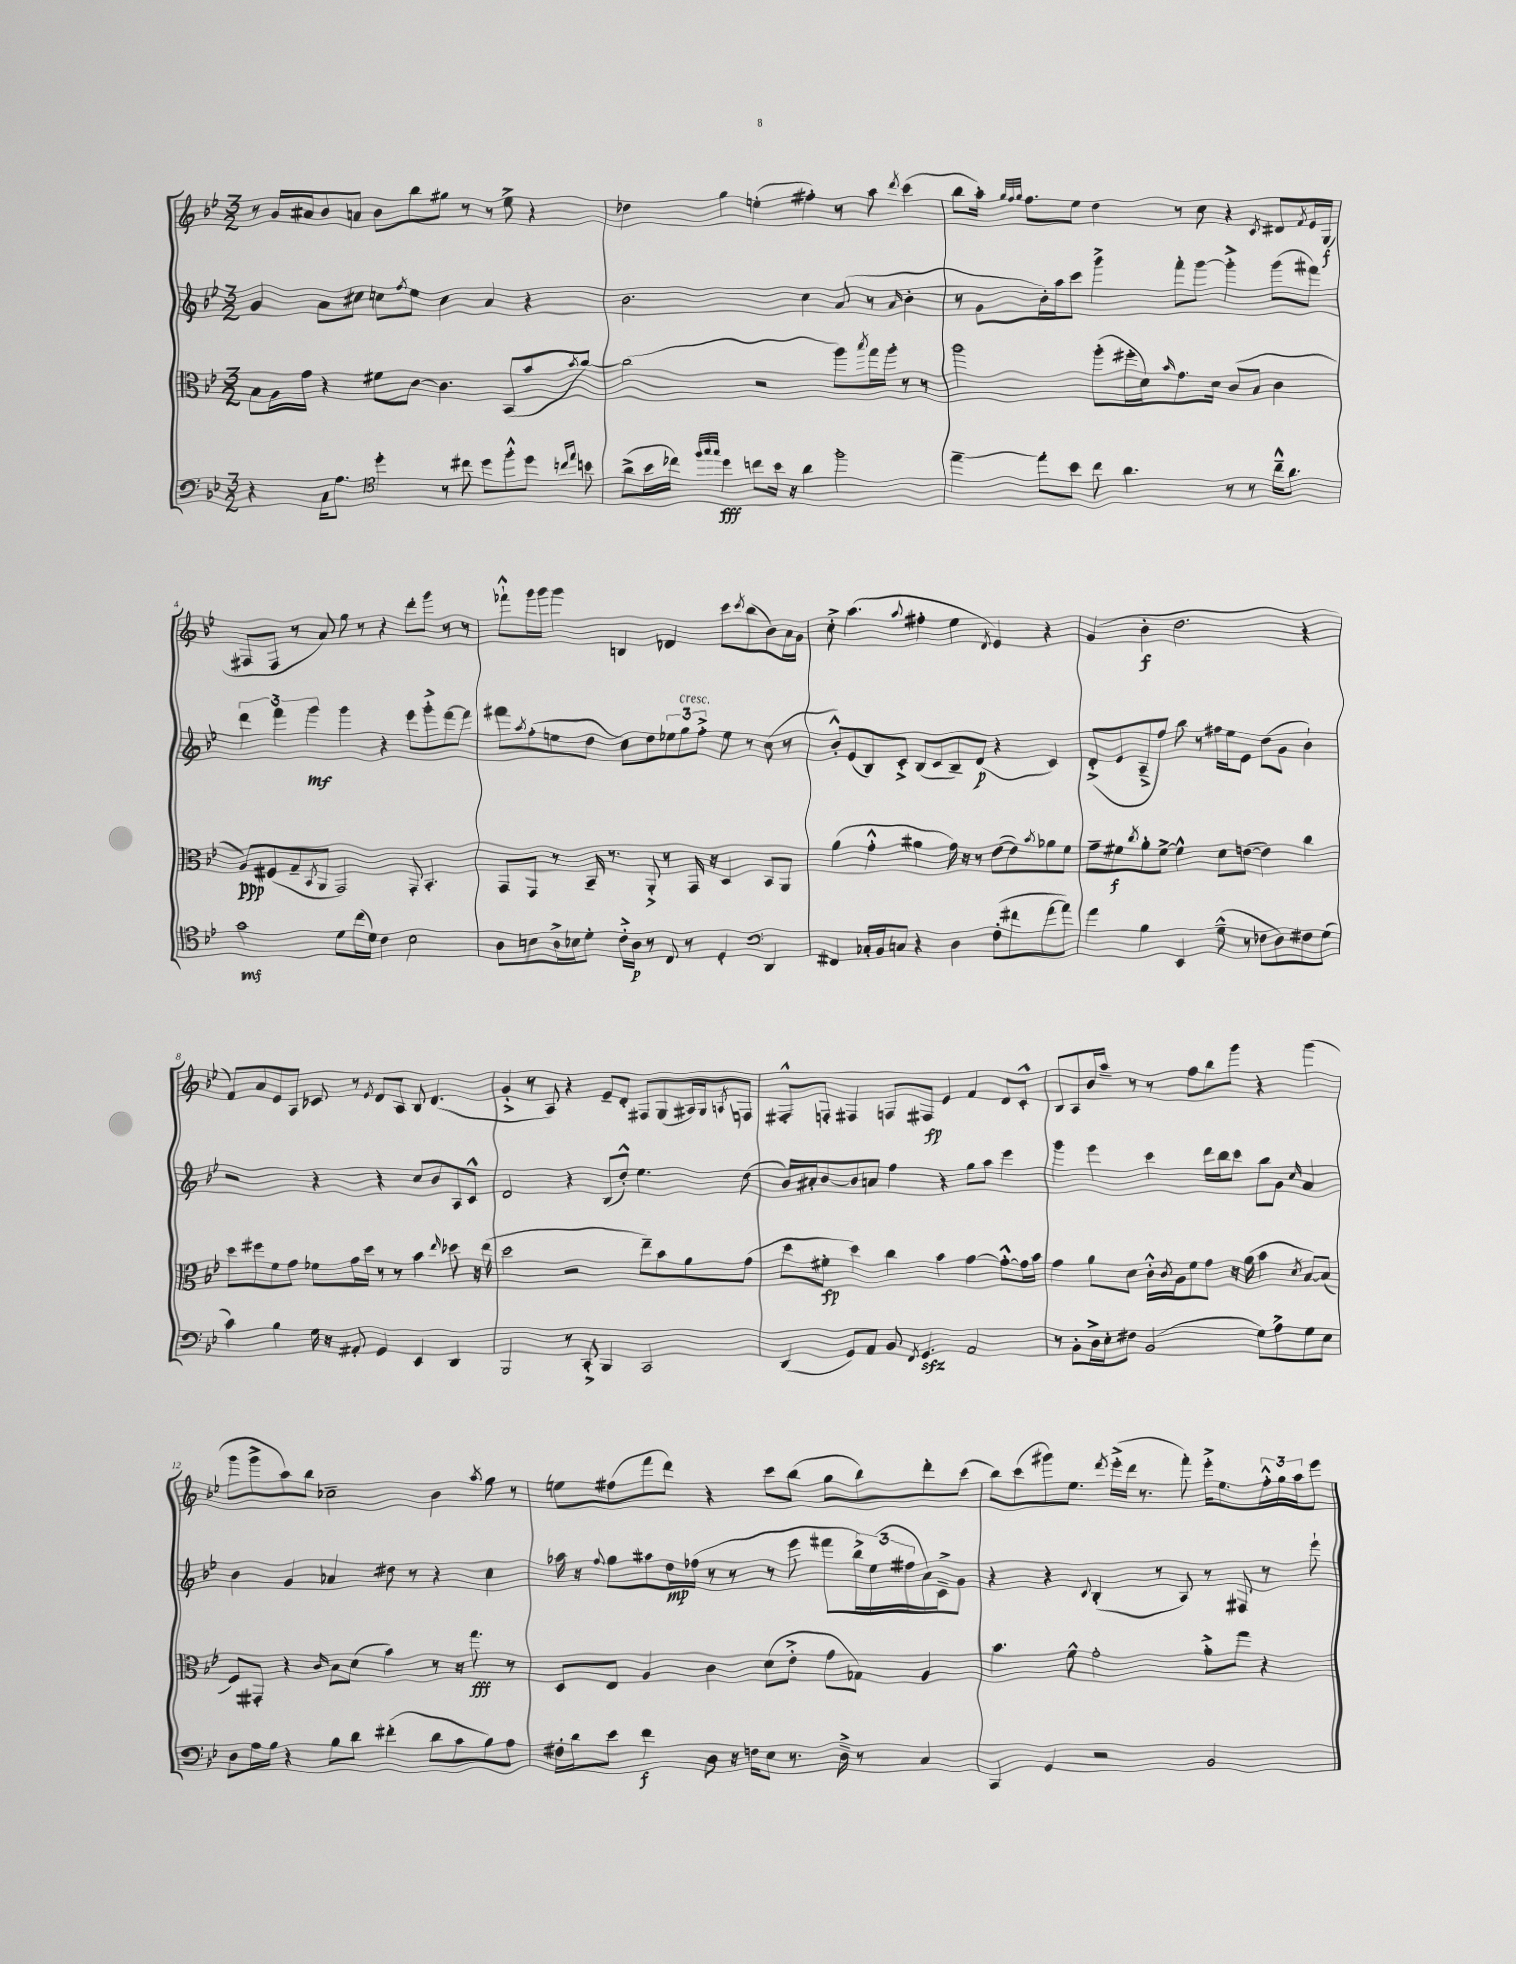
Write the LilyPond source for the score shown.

<<
\new StaffGroup <<
\new Staff = "s0" {
    \clef treble \key bes \major \numericTimeSignature \time 3/2
    r8 g'16 ais'16 bes'8 a'8 bes'8 bes''8 gis''8 r8 r8 ees''8-> r4 |
    des''4 g''4 e''4-.( fis''4-.) r8 a''8 \acciaccatura { d'''8 } c'''4( |
    bes''8 a''16-.) \grace { g''32 f''32 g''32 } f''8. ees''8 d''4 r8 c''8 r4 \acciaccatura { c'8 } dis'8 \acciaccatura { f'8 } ees'16 g16\f( |
    fis8 fis8 r8 a'8) g''8 r8 r4 d'''8-. g'''8 r8 r8 |
    fes'''8-!-^ g'''16 g'''16 g'''4 b4 des'4 c'''8 \acciaccatura { c'''8 } bes''8( bes'8) a'16 g'16 |
    c''8-.-> a''4.( \appoggiatura { a''8 } fis''4-. ees''4 \acciaccatura { d'8 } ees'4) r4 |
    g'4( bes'4-.\f d''2. r4 |
    f'8) a'8 ees'8 a8 ces'8 r8 \acciaccatura { ees'8 } d'8 a8 bes8 d'4.( |
    g'4-.-> r8 a8) r4 ees'8-- d'8-. fis8 g8( ais16) g16 \acciaccatura { a8 } f8 |
    fis8-.-^ f8-. fis4 f8 fis8\fp ees'4 f'4 d'8 c'8-.-^ |
    bes8 a8 bes'16 a''16-- r8 r8 f''8 bes''8 g'''8 r4 g'''4( |
    g'''8 g'''8-> a''8) bes''8 ces''2-- bes'4 \acciaccatura { a''8 } g''8 r8 |
    e''8 fis''8( f'''8 d'''8) r4 c'''8 bes''8( g''8 bes''8) d'''8-. c'''8( |
    bes''8) c'''8( gis'''8) ees''8. \acciaccatura { d'''8 } ees'''16-.->( d'''16 r8. f'''8-.) ees'''16-.-> ees''8. \tuplet 3/2 { f''16-.-^ g''16 a''16 } ees'''8 \bar "|." |
}
\new Staff = "s1" {
    \clef treble \key bes \major \numericTimeSignature \time 3/2
    g'4 a'8 cis''8 c''8 \acciaccatura { f''8 } ees''8 c''4 a'4 r4 |
    bes'2. c''4 a'8( r8 \grace { a'16 } bes'4-. |
    r8 g'8 bes'16-.) a''16 c'''8 g'''4-> f'''8-. g'''8~ g'''4-.-> g'''8( fis'''8) |
    \tuplet 3/2 { d'''4 f'''4 g'''4\mf } g'''4 r4 ees'''8 g'''8-.-> f'''8~ f'''8 |
    fis'''8 \acciaccatura { a''8 } f''8-.( e''8 d''8 c''8) d''8 \tuplet 3/2 { ees''8 g''8^\markup { \italic "cresc." } f''8-.-> } ees''8 r8 c''8( r8 |
    bes'8-.-^) ees'8( bes8) c'8-.-> bes8( c'8 bes8--) d'8\p( r4 c'4) |
    d'8-.->( ees'8 a8---> f''8) bes''8 r8 fis''16 ees''16 ees'8 d''8( g'8 bes'4-!) |
    r2 r4 r4 c''8 bes'8 a8 c'8-^ |
    d'2 r4 bes8( d''8-.-^) ees''4. d''8( |
    bes'16) ais'16-. bes'8~ bes'8 a'8 f''4 r4 g''8 a''8 ees'''4 |
    g'''4 ees'''4 c'''4 d'''16 bes''16 c'''8 bes''8 g'8 \grace { c''16 } a'4 |
    bes'4 g'4 aes'4 dis''8 r8 r4 c''4 |
    aes''16 r16 \appoggiatura { f''8 } g''8 ais''8 d''16\mp fes''16( r8 r8 r8 ees'''8 fis'''8 \tuplet 3/2 { bes''16->) ees''16( fis''16 } a'16) c'16---> g'8 |
    r4 r4 \appoggiatura { c'8 } bes4-.( r8 a8) r8 fis8 r8 ees'''8-! \bar "|." |
}
\new Staff = "s2" {
    \clef alto \key bes \major \numericTimeSignature \time 3/2
    bes8 a16 g'16 r4 fis'8 c'8~ c'4. bes,8( bes'8 \acciaccatura { bes'8 } c''8~) |
    c''2( r2 a''8) \acciaccatura { bes''8 } g''16 a''16-. r8 r8 |
    a''2 a''8-.( fis''16-. d'16) \grace { bes'16 } g'8. d'16 c'8( bes8 c'4 |
    a8\ppp) fis8( g8-- \acciaccatura { bes,8 } a,8 g,2) g,8-. bes,4.-. |
    g,8 g,8 r8 bes,16-- r8. a,8-.-> r8 g,16 r16 d4 bes,8 a,8 |
    a'4( g'4-.-^ ais'4 g'16) r16 r8 ees'8~( ees'8) \acciaccatura { bes'8 } aes'8 f'8 |
    g'8-- fis'8\f \acciaccatura { c''8 } a'8-. fis'8~-> fis'4-^ d'8 e'8~( e'4) c''4 |
    d''8 fis''8 f'8 g'8 fes'8 g'16 d''16 r8 r8 bes'4 \grace { ees''16 } des''8 r16 ees''16( |
    d''2 r2 ees''8--) bes'8 a'8 g'8( |
    d''8 fis'8-.\fp d''4) c''4 bes'4 g'4~ g'8~-.-^ g'16 bes'16 |
    g'4 a'8 d'8 c'16-.-^ \acciaccatura { c'8 } a16 f'8 g'8 r16 a'16( bes'4 \acciaccatura { d'8 } bes8~) bes8( |
    f8) gis,8-. r4 \grace { c'16 } bes8 d'8( bes'4) r8 r16 g''8.\fff r8 |
    d8 ees8 a4 c'4 d'8( ees'8-.-> g'8 ges8) a4 |
    bes'4. f'8-^ g'2-. a'8-.-> g''8 r4 \bar "|." |
}
\new Staff = "s3" {
    \clef bass \key bes \major \numericTimeSignature \time 3/2
    r4 c16 a8. \clef tenor d''4-. r8 cis''8 d''8 f''8-.-^ d''8 \grace { c''16 ees''16 } b'8 |
    a'8->( bes'16 ces''16) \grace { f''32 g''32 g''32 } d''4\fff c''8 bes'16 r16 a'4 f''2-. |
    ees''4~-- ees''8-. bes'8 c''8 a'4. r8 r8 c''16---^ a'8. |
    g'2\mf d'8 c''16( d'16) c'4 bes2 |
    a8 b8 a16-> bes16 d'8-. c'16-.-> a16\p r8 c8 r8 d4-. \clef bass d,4 |
    fis,4 ces16-. bes,16 c8 r4 d4 f8-.( fis'8 a'8~ a'8) |
    a'4 bes4 ees,4 g8---^( r8 fes8 d8) fis8 g8( |
    c'4) bes4 g16 r16 ais,8-. g,4 ees,4 d,4 |
    bes,,2 r8 c,8-.-> bes,,4 c,2 |
    d,4( g,8) a,8 bes,8 \acciaccatura { f,8 } g,4.\sfz a,2 |
    r8 bes,8-. d16-> ees16-. fis8 bes,2( g8) a8-> g8 ees8 |
    d8 a16 bes16 r4 bes8 d'8 fis'4-.( d'8 c'8 bes8) a8 |
    fis16-. d'16 ees'8 f'4\f d8 r16 f16 ees8 r8. d16---> r8 c4 |
    c,4 g,4 r2 bes,2 \bar "|." |
}
>>
>>
